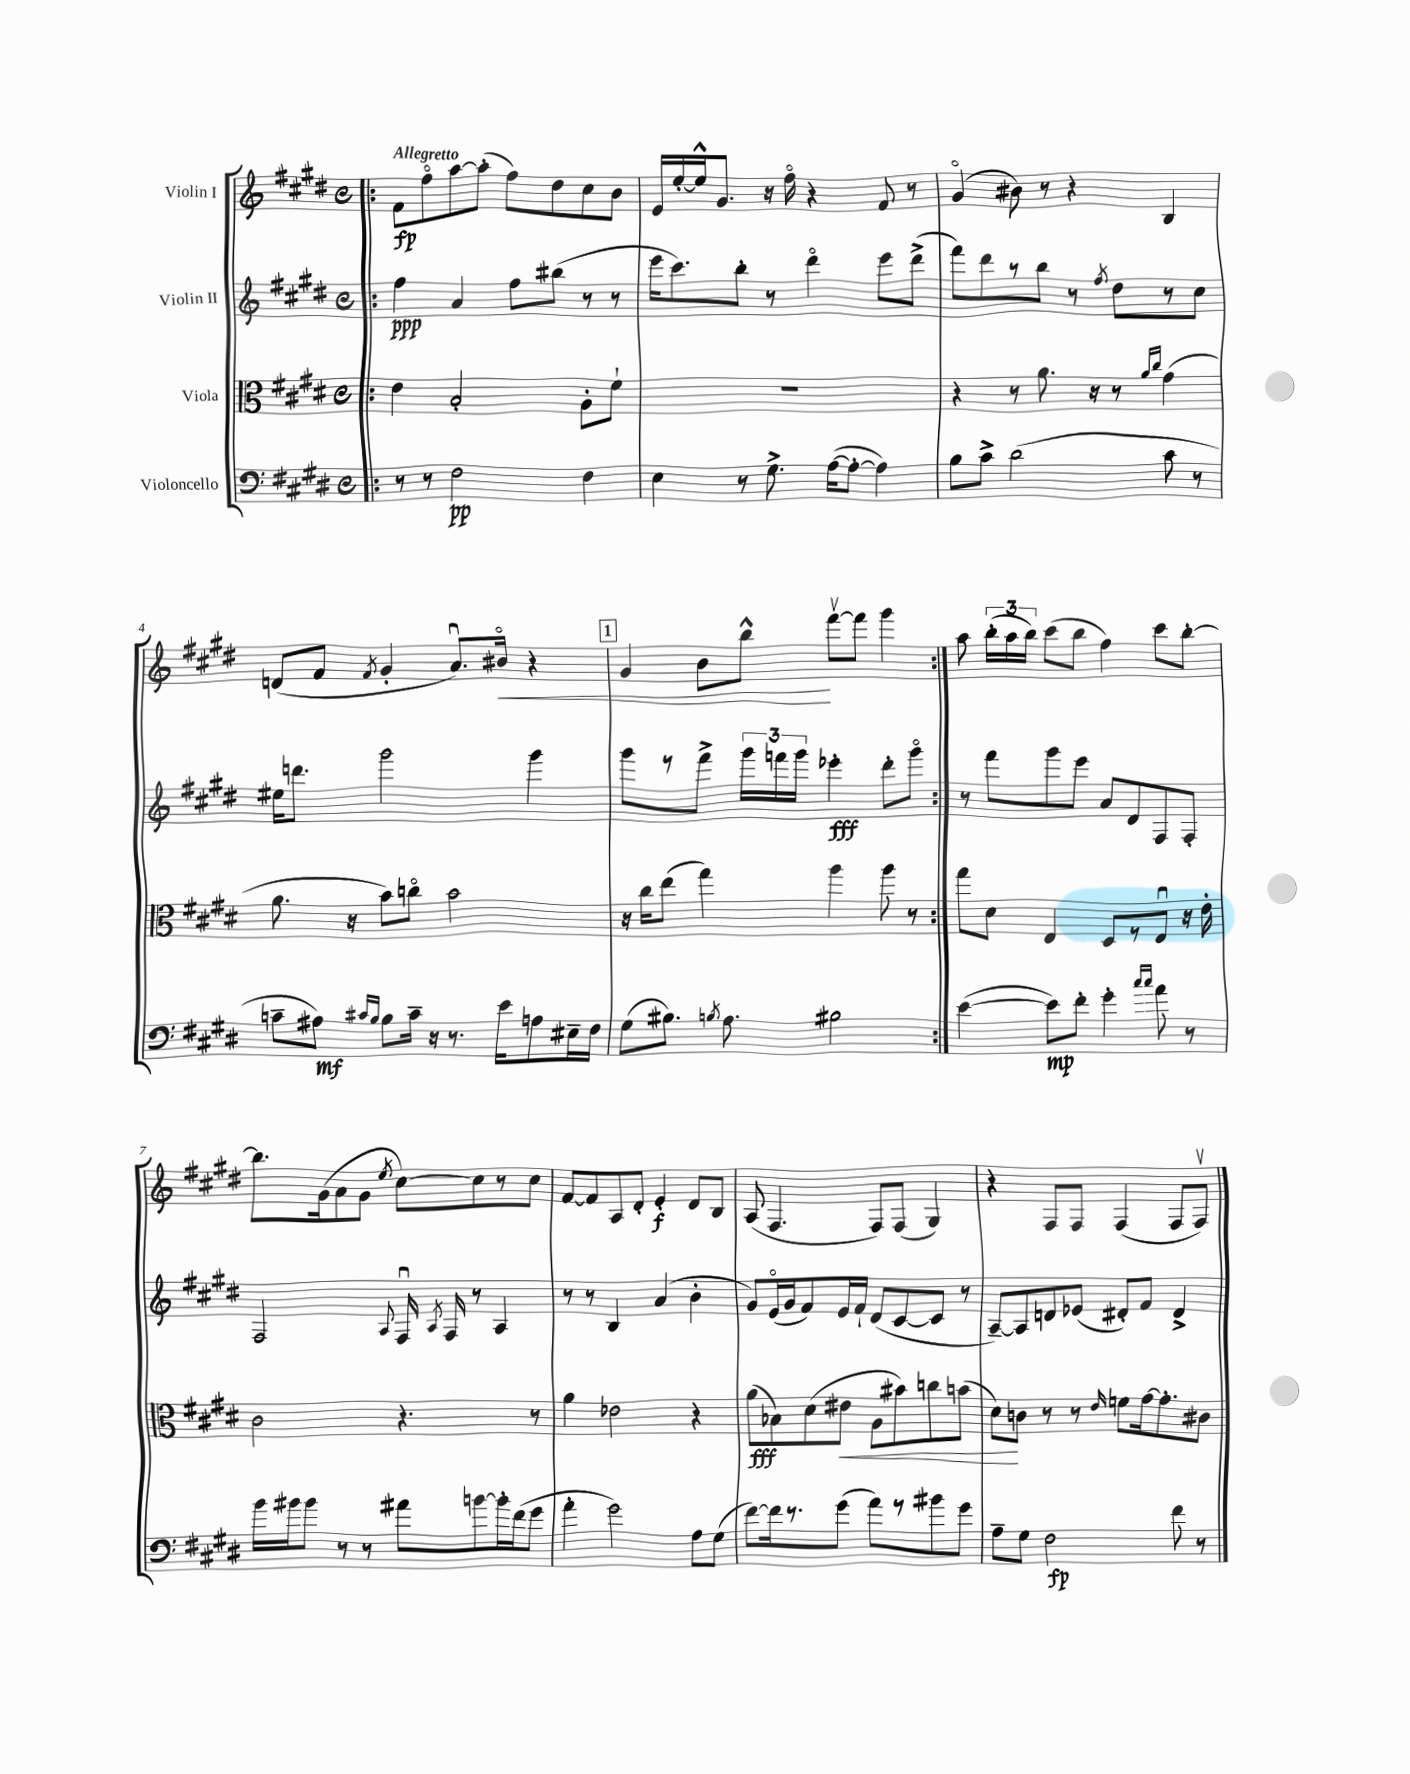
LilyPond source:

<<
\new StaffGroup <<
\new Staff = "s0" \with { instrumentName = "Violin I" } {
    \clef treble \key e \major \defaultTimeSignature \time 4/4 \tempo "Allegretto"
    \autoBeamOff \repeat volta 2 { \bar ".|:" fis'8[\fp fis''8\flageolet a''8~ a''8]-.( fis''8[) dis''8 cis''8 b'8] |
    e'16[ e''16~-. e''16-^ gis'8.] r16 fis''16\flageolet r4 fis'8 r8 |
    gis'4\flageolet( bis'8) r8 r4 b4 |
    d'8[( fis'8] \acciaccatura { fis'8 } gis'4-. a'8.[\downbow) bis'16]\flageolet\< r4 |
    \mark \markup { \box "1" } gis'4 b'8[ b''8]-^\! fis'''8[~\upbow fis'''8] gis'''4 | }
    a''8 \tuplet 3/2 { b''16[-.( a''16 b''16]) } cis'''8[( b''8] fis''4) cis'''8[ b''8]~-. |
    b''8.[ gis'16( a'8 gis'8] \acciaccatura { e''8 } cis''8[~) cis''8 r8 cis''8] |
    fis'8[~ fis'8 a8 dis'8]-. e'4-.\f dis'8[ b8] |
    a8( fis4. fis8[) fis8]( gis4) |
    r4 fis8[ fis8] fis4( fis8[ fis8]\upbow) \bar "|." |
}
\new Staff = "s1" \with { instrumentName = "Violin II" } {
    \clef treble \key e \major \defaultTimeSignature \time 4/4
    \autoBeamOff \repeat volta 2 { \bar ".|:" fis''4\ppp a'4 fis''8[ bis''8]( r8 r8 |
    e'''16[ cis'''8.) b''8]-. r8 dis'''4\flageolet e'''8[ dis'''8]->( |
    fis'''8[) dis'''8 r8 b''8] r8 \acciaccatura { fis''8 } dis''8[ r8 cis''8] |
    eis''16[ d'''8.] gis'''2 gis'''4 |
    \mark \markup { \box "1" } gis'''8[ r8 fis'''8]-> \tuplet 3/2 { gis'''16[ f'''16 gis'''16] } ees'''4-.\fff dis'''8[-. gis'''8]\flageolet | }
    r8 fis'''8[ gis'''8 e'''8] a'8[ dis'8 fis8 fis8]-. |
    fis2 \appoggiatura { a8 } fis16\downbow \acciaccatura { a8 } fis16 r8 a4 |
    r8 r8 b4 a'4( b'4-. |
    gis'8[) e'16\flageolet( gis'16 fis'8) e'16 fis'16]-! dis'8[( cis'8~ cis'8] r8 |
    a8[~--) a8 d'8 ees'8]( dis'8[-.) fis'8] dis'4-> \bar "|." |
}
\new Staff = "s2" \with { instrumentName = "Viola" } {
    \clef alto \key e \major \defaultTimeSignature \time 4/4
    \autoBeamOff \repeat volta 2 { \bar ".|:" e'4 b2-. a8[-. fis'8]-! |
    R1 |
    r4 r8 a'8. r16 r8 \grace { a'16[ cis''16] } gis'4( |
    a'8. r16 b'8[) c''8]\flageolet b'2 |
    \mark \markup { \box "1" } r16 cis''16[ e''8]( gis''4) a''4 a''8 r8 | }
    gis''8[ dis'8] e4 dis8[ r8 e8]\downbow r16 e'16-. |
    cis'2 r4. r8 |
    a'4 ees'2 r4 |
    a'8[\fff( bes8) dis'8( eis'8]\< a8[ bis'8) c''8 b'8]( |
    dis'8[\!) c'8] r8 r8 \grace { e'16 } f'8[ gis'16~ gis'8.-. cis'8] \bar "|." |
}
\new Staff = "s3" \with { instrumentName = "Violoncello" } {
    \clef bass \key e \major \defaultTimeSignature \time 4/4
    \autoBeamOff \repeat volta 2 { \bar ".|:" r8 r8 fis2\pp fis4 |
    e4 r8 gis8.-> a16[~( a8]~-. a4) |
    b8[ cis'8]-> dis'2( cis'8 r8 |
    c'8[-- ais8]\mf) \grace { cis'16[ b16] } b8[ cis'16]-- r16 r8. e'16[ a8 eis16-- fis16] |
    \mark \markup { \box "1" } gis8[( bis8.]) \acciaccatura { b8 } a8. bis2 | }
    e'4~( e'8[\mp) fis'8]-. gis'4-. \grace { cis''16[ cis''16] } a'8 r8 |
    b'16[ bis'16 bis'8] r8 r8 ais'8[ b'8~ b'16-. fis'16( gis'8] |
    a'4-. gis'2) a8[ gis8]( |
    fis'8[~) fis'16 r8. gis'8]( a'8[) r8 bis'8 gis'8] |
    a8[-- gis8] fis2\fp fis'8 r8 \bar "|." |
}
>>
>>
